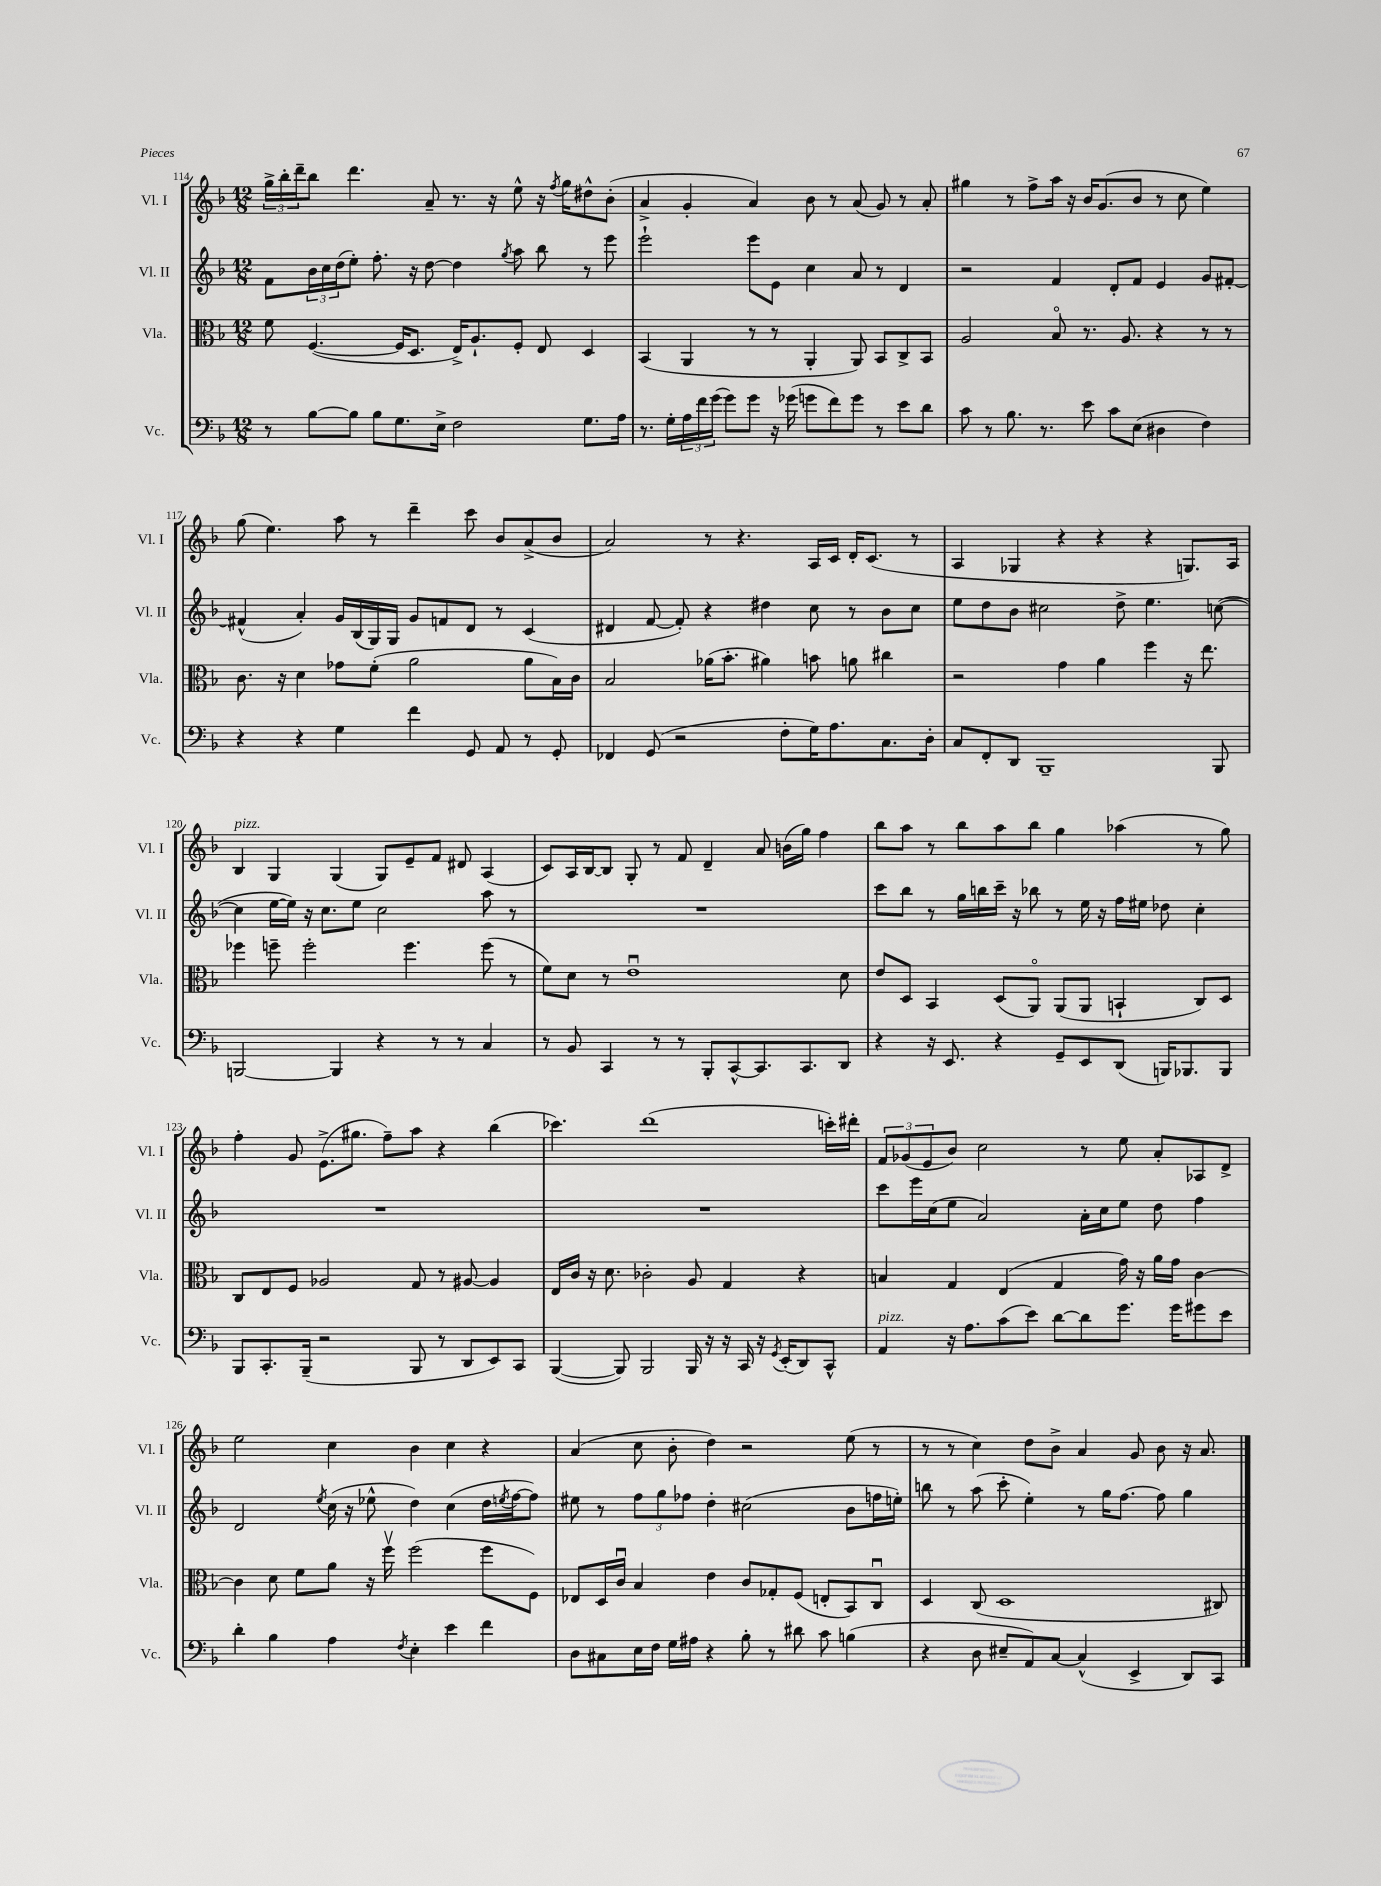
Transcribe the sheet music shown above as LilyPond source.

<<
\new StaffGroup <<
\new Staff = "s0" \with { instrumentName = "Vl. I" shortInstrumentName = "Vl. I" } {
    \clef treble \key f \major \numericTimeSignature \time 12/8
    \tuplet 3/2 { g''16-> bes''16-. d'''16-- } bes''8 d'''4. a'8-- r8. r16 e''8-^ r16 \acciaccatura { f''8 } g''16 dis''8-^ bes'8-.( |
    a'4-> g'4-. a'4) bes'8 r8 a'8( g'8) r8 a'8-. |
    gis''4 r8 f''8-> a''16 r16 bes'16 g'8.( bes'8 r8 c''8 e''4) |
    g''8( e''4.) a''8 r8 d'''4-- c'''8 bes'8 a'8->( bes'8 |
    a'2) r8 r4. a16 c'16 d'16-. c'8.( r8 |
    a4 ges4 r4 r4 r4 g8.) a16 |
    bes4^\markup { \italic "pizz." } g4 g4( g8) e'8-- f'8 dis'8 a4( |
    c'8) a16 bes16~ bes8 g8-. r8 f'8 d'4-- a'8 b'16( g''16) f''4 |
    bes''8 a''8 r8 bes''8 a''8 bes''8 g''4 aes''4( r8 g''8) |
    f''4-. g'8 e'8.->( gis''8. f''8--) a''8 r4 bes''4( |
    ces'''4.) d'''1( c'''16-.) dis'''16-. |
    \tuplet 3/2 { f'8 ges'8( e'8 } bes'8) c''2 r8 e''8 a'8-. aes8 d'8-> |
    e''2 c''4 bes'4 c''4 r4 |
    a'4( c''8 bes'8-. d''4) r2 e''8( r8 |
    r8 r8 c''4) d''8 bes'8-> a'4 g'8 bes'8 r16 a'8. \bar "|." |
}
\new Staff = "s1" \with { instrumentName = "Vl. II" shortInstrumentName = "Vl. II" } {
    \clef treble \key f \major \numericTimeSignature \time 12/8
    f'8 \tuplet 3/2 { bes'16 c''16 d''16( } e''8-.) f''8.-. r16 d''8~ d''4 \acciaccatura { g''8 } a''8 bes''8 r8 e'''8 |
    e'''2-! e'''8 e'8 c''4 a'8 r8 d'4 |
    r2 f'4 d'8-. f'8 e'4 g'8 fis'8~-. |
    fis'4-^( a'4-.) g'16 bes16( g16) g16 g'8 f'8 d'8 r8 c'4( |
    dis'4 f'8~ f'8-.) r4 dis''4 c''8 r8 bes'8 c''8 |
    e''8 d''8 bes'8 cis''2 d''8-> e''4. c''8~( |
    c''4 e''16~ e''16) r16 c''8. e''8 c''2 a''8 r8 |
    R1. |
    c'''8 bes''8 r8 g''16 b''16 c'''16-- r16 bes''8 r8 e''16 r16 f''16 eis''16 des''8 c''4-. |
    R1. |
    R1. |
    c'''8 e'''16 c''16( e''8 a'2) a'16-. c''16 e''8 d''8 f''4 |
    d'2 \acciaccatura { e''8 } c''16( r16 ees''8-^ d''4) c''4( d''16 \acciaccatura { e''8 } f''16~ f''8) |
    eis''8 r8 \tuplet 3/2 { f''8 g''8 fes''8 } d''4-. cis''2( bes'8 f''16 e''16-.) |
    b''8 r8 a''8( c'''8-. e''4-.) r8 g''16 f''8.~ f''8 g''4 \bar "|." |
}
\new Staff = "s2" \with { instrumentName = "Vla." shortInstrumentName = "Vla." } {
    \clef alto \key f \major \numericTimeSignature \time 12/8
    f'8 f4.~( f16 d8. e16->) a8.-! f8-. e8 d4 |
    bes,4( a,4 r8 r8 a,4-. a,8) bes,8 c8-> bes,8 |
    a2 bes8\flageolet r8. a8. r4 r8 r8 |
    c'8. r16 d'4 ges'8 f'8-.( a'2 a'8 bes16) c'16 |
    bes2 aes'16( bes'8.-. ais'4) b'8 a'8 cis''4 |
    r2 g'4 a'4 f''4 r16 e''8. |
    fes''4 f''8-- f''2-. f''4. f''8( r8 |
    f'8) d'8 r8 e'1\downbow d'8 |
    e'8 d8 bes,4 d8( a,8\flageolet) a,8( a,8 b,4-! c8) d8 |
    c8 e8 f8 aes2 g8 r8 ais8~ ais4 |
    e16 c'16 r16 d'8. ces'2-. a8 g4 r4 |
    b4 g4 e4( g4 g'16) r16 a'16 g'16 c'4~ |
    c'4 d'8 f'8 a'8 r16 f''16\upbow f''2( f''8 f8) |
    ees8 d16 c'16\downbow bes4 e'4 c'8 ges8-. f8( e8-. bes,8) c8\downbow |
    d4 c8( d1 cis8) \bar "|." |
}
\new Staff = "s3" \with { instrumentName = "Vc." shortInstrumentName = "Vc." } {
    \clef bass \key f \major \numericTimeSignature \time 12/8
    r8 bes8~ bes8 bes8 g8. e16-> f2 g8. a16 |
    r8. g16-. \tuplet 3/2 { a16 f'16 g'16( } g'8) g'8 r16 ges'16( g'8 f'8) g'8 r8 e'8 d'8 |
    c'8 r8 bes8. r8. e'8 c'8 e8( dis4 f4) |
    r4 r4 g4 f'4 g,8 a,8 r8 g,8-. |
    fes,4 g,8( r2 f8-. g16) a8. c8. d16-. |
    c8 f,8-. d,8 bes,,1-- bes,,8 |
    b,,2~ b,,4 r4 r8 r8 c4 |
    r8 bes,8 c,4 r8 r8 bes,,8-. c,8~-^ c,8. c,8. d,8 |
    r4 r16 e,8. r4 g,8-- e,8 d,8( b,,16) bes,,8. bes,,8 |
    bes,,8 c,8.-. bes,,16--( r2 bes,,8 r8 d,8 e,8) c,8 |
    bes,,4~( bes,,8) bes,,2 bes,,16 r16 r16 c,16 r16 \acciaccatura { g,8 } e,16-.( d,8) c,8-^ |
    a,4^\markup { \italic "pizz." } r16 a8. c'8( e'8) d'8~ d'8 g'8. g'16 gis'8 e'8 |
    d'4-. bes4 a4 \acciaccatura { f8 } e4-. e'4 f'4 |
    d8 cis8 e16 f16 g16 ais16 r4 bes8-. r8 dis'8 c'8 b4( |
    r4 d8 eis8-- a,8) c8~ c4-^( e,4-> d,8) c,8 \bar "|." |
}
>>
>>
\layout { \context { \Score currentBarNumber = #114 } }
